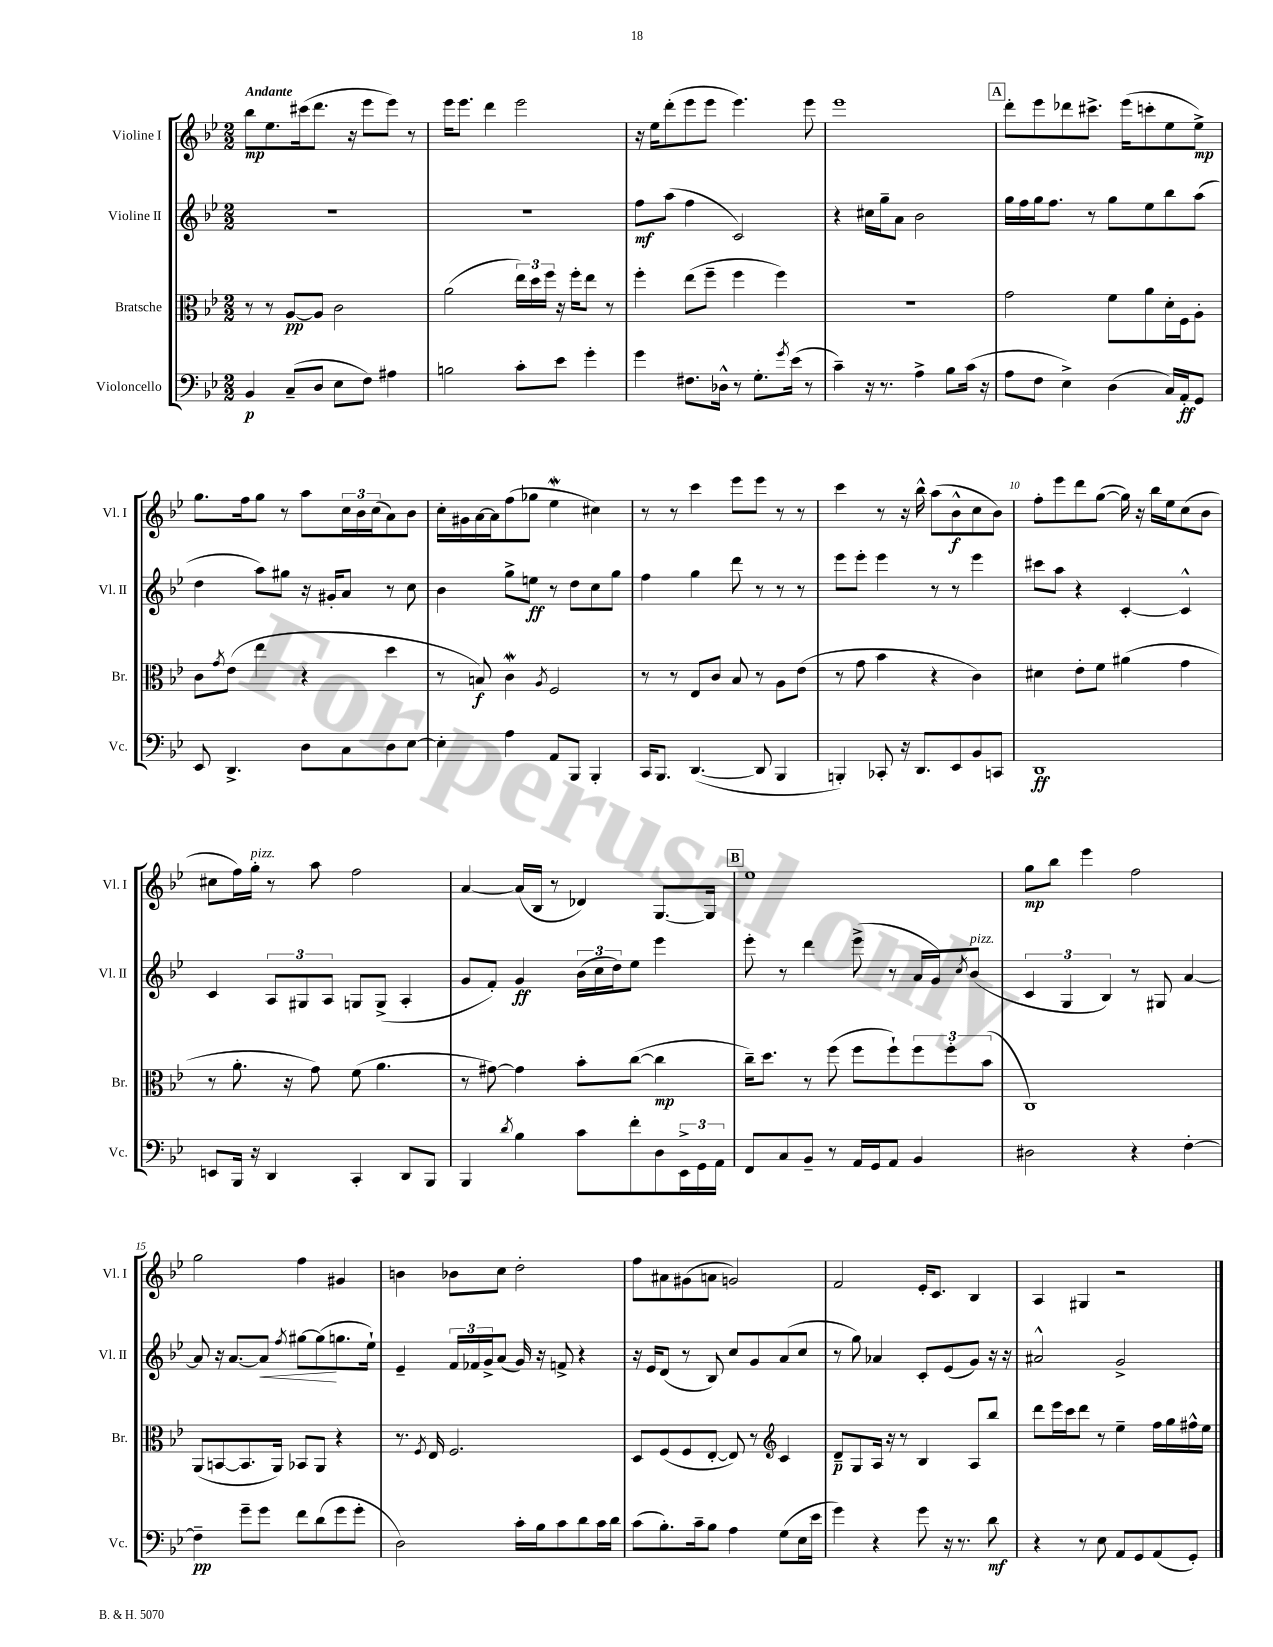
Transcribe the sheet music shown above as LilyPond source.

<<
\new StaffGroup <<
\new Staff = "s0" \with { instrumentName = "Violine I" shortInstrumentName = "Vl. I" } {
    \clef treble \key bes \major \numericTimeSignature \time 2/2 \tempo "Andante"
    bes''8\mp ees''8. cis'''16( d'''8. r16 ees'''8 ees'''8) r8 |
    ees'''16 ees'''8. d'''4 ees'''2 |
    r16 ees''16 d'''8-.( ees'''8 ees'''8 ees'''4.) ees'''8 |
    ees'''1 |
    \mark \markup { \box "A" } d'''8-. ees'''8 des'''8 cis'''8.-> ees'''16( c'''8-. ees''8 ees''8->\mp) |
    g''8. f''16 g''8 r8 a''8 \tuplet 3/2 { c''16 bes'16 c''16( } a'8) bes'8 |
    c''16-. gis'16 a'16~ a'16 f''8( ges''8 ees''4\mordent cis''4) |
    r8 r8 c'''4 ees'''8 ees'''8 r8 r8 |
    c'''4 r8 r16 bes''16-^ a''8( bes'8-^\f c''8 bes'8) |
    f''8-. ees'''8 d'''8 g''8~( g''16) r16 bes''16 ees''16 c''8( bes'8 |
    cis''8 f''16) g''16-.^\markup { \italic "pizz." } r8 a''8 f''2 |
    a'4~ a'16( bes16 r8 des'4) g8.~ g16 |
    \mark \markup { \box "B" } ees''1 |
    g''8\mp bes''8 ees'''4 f''2 |
    g''2 f''4 gis'4 |
    b'4 bes'8 c''8 d''2-. |
    f''8 ais'8 gis'8( a'8 g'2) |
    f'2 ees'16-. c'8. bes4 |
    a4 gis4 r2 \bar "|." |
}
\new Staff = "s1" \with { instrumentName = "Violine II" shortInstrumentName = "Vl. II" } {
    \clef treble \key bes \major \numericTimeSignature \time 2/2
    R1 |
    R1 |
    f''8\mf a''8( f''4 c'2) |
    r4 cis''16 g''16-- a'8 bes'2 |
    \mark \markup { \box "A" } g''16 f''16 g''16 f''8. r8 g''8 ees''8 bes''8 a''8( |
    d''4 a''8) gis''8 r16 gis'16-. a'8 r8 c''8 |
    bes'4 g''8-> e''8\ff r8 d''8 c''8 g''8 |
    f''4 g''4 d'''8 r8 r8 r8 |
    ees'''8 ees'''8-. ees'''4 r8 r8 ees'''4 |
    cis'''8 a''8 r4 c'4~-. c'4-^ |
    c'4 \tuplet 3/2 { a8 gis8 a8 } g8 g8->( a4-. |
    g'8 f'8-.) g'4\ff \tuplet 3/2 { bes'16( c''16 d''16) } ees''8 ees'''4 |
    \mark \markup { \box "B" } ees'''8-. r8 d'''4 ees'''8->( r8 a'16 g'16) \acciaccatura { c''8 } bes'8^\markup { \italic "pizz." }( |
    \tuplet 3/2 { c'4 g4 bes4) } r8 gis8 a'4~ |
    a'8 r16 a'8.~ a'8\< \acciaccatura { f''8 } gis''8~ gis''8\!( g''8. ees''16-!) |
    ees'4-- \tuplet 3/2 { f'16 fes'16 g'16-> } a'8( g'16) r16 f'8-> r4 |
    r16 ees'16 d'8( r8 bes8) c''8 g'8 a'8( c''8 |
    r8 g''8) aes'4 c'8-. ees'8( g'8) r16 r16 |
    ais'2-^ g'2-> \bar "|." |
}
\new Staff = "s2" \with { instrumentName = "Bratsche" shortInstrumentName = "Br." } {
    \clef alto \key bes \major \numericTimeSignature \time 2/2
    r8 r8 a8~\pp a8 c'2 |
    a'2( \tuplet 3/2 { ees''16) d''16 f''16 } r16 f''16-. ees''8 r8 |
    f''4-. ees''8( f''8-- f''4 f''4) |
    R1 |
    \mark \markup { \box "A" } g'2 f'8 a'8 d'16-. f16 a8-. |
    c'8 \acciaccatura { g'8 } ees'8( ees''4 r4 d''4 |
    r8 b8\f) c'4\mordent \acciaccatura { a8 } f2 |
    r8 r8 ees8 c'8 bes8 r8 a8 ees'8( |
    r8 g'8 bes'4 r4 c'4) |
    dis'4 ees'8-. f'8 ais'4( g'4 |
    r8 a'8.-. r16 g'8) f'8( a'4. |
    r8 gis'8~) gis'4 bes'8-. c''8~( c''4\mp |
    \mark \markup { \box "B" } c''16--) d''8. r8 f''8( f''8 f''8-!) \tuplet 3/2 { f''8 f''8-. bes'8( } |
    c1) |
    a,8( b,8~ b,8. a,16) bes,8 a,8 r4 |
    r8. \acciaccatura { f8 } ees16 f2. |
    d8 f8( f8 ees8~-. ees8) r8 \clef treble c'4 |
    d'8--\p g8 a16 r16 r8 bes4 a8 bes''8 |
    d'''8 ees'''16 c'''16 d'''8 r8 ees''4-- f''16 g''16 fis''16-^ ees''16 \bar "|." |
}
\new Staff = "s3" \with { instrumentName = "Violoncello" shortInstrumentName = "Vc." } {
    \clef bass \key bes \major \numericTimeSignature \time 2/2
    bes,4\p c8--( d8 ees8 f8) ais4 |
    b2 c'8-. ees'8 g'4-. |
    g'4 fis8. des16-^ r8 g8.-. \acciaccatura { g'8 } ees'16( r8 |
    c'4--) r16 r8. a4-> bes8 c'16( r16 |
    \mark \markup { \box "A" } a8 f8 ees4->) d4( c16) a,16-.\ff g,8 |
    ees,8 d,4.-> d8 c8 d8 ees8~ |
    ees4-. a4 a,8 bes,,8 bes,,4-. |
    c,16 bes,,8. d,4.~( d,8 bes,,4 |
    b,,4-.) ces,8-. r16 d,8. ees,8 bes,8 c,8 |
    d,1\ff |
    e,8 bes,,16 r16 d,4 c,4-. d,8 bes,,8 |
    bes,,4 \acciaccatura { d'8 } bes4 c'8 f'8-. d8 \tuplet 3/2 { ees,16-> g,16 a,16 } |
    \mark \markup { \box "B" } f,8 c8 bes,8-- r8 a,16 g,16 a,8 bes,4 |
    dis2 r4 f4~-. |
    f4--\pp g'8-- g'8 f'8 d'8( g'8 g'8-. |
    d2) c'16-. bes16 c'8 d'8 c'16 d'16 |
    c'8( bes8.-.) c'16-- bes8 a4 g8( ees16 ees'16 |
    g'4) r4 g'8 r16 r8. d'8\mf |
    r4 r8 ees8 a,8 g,8 a,8( g,8-.) \bar "|." |
}
>>
>>
\layout { \context { \Score \override BarNumber.break-visibility = ##(#f #t #t) barNumberVisibility = #(every-nth-bar-number-visible 5) } }
